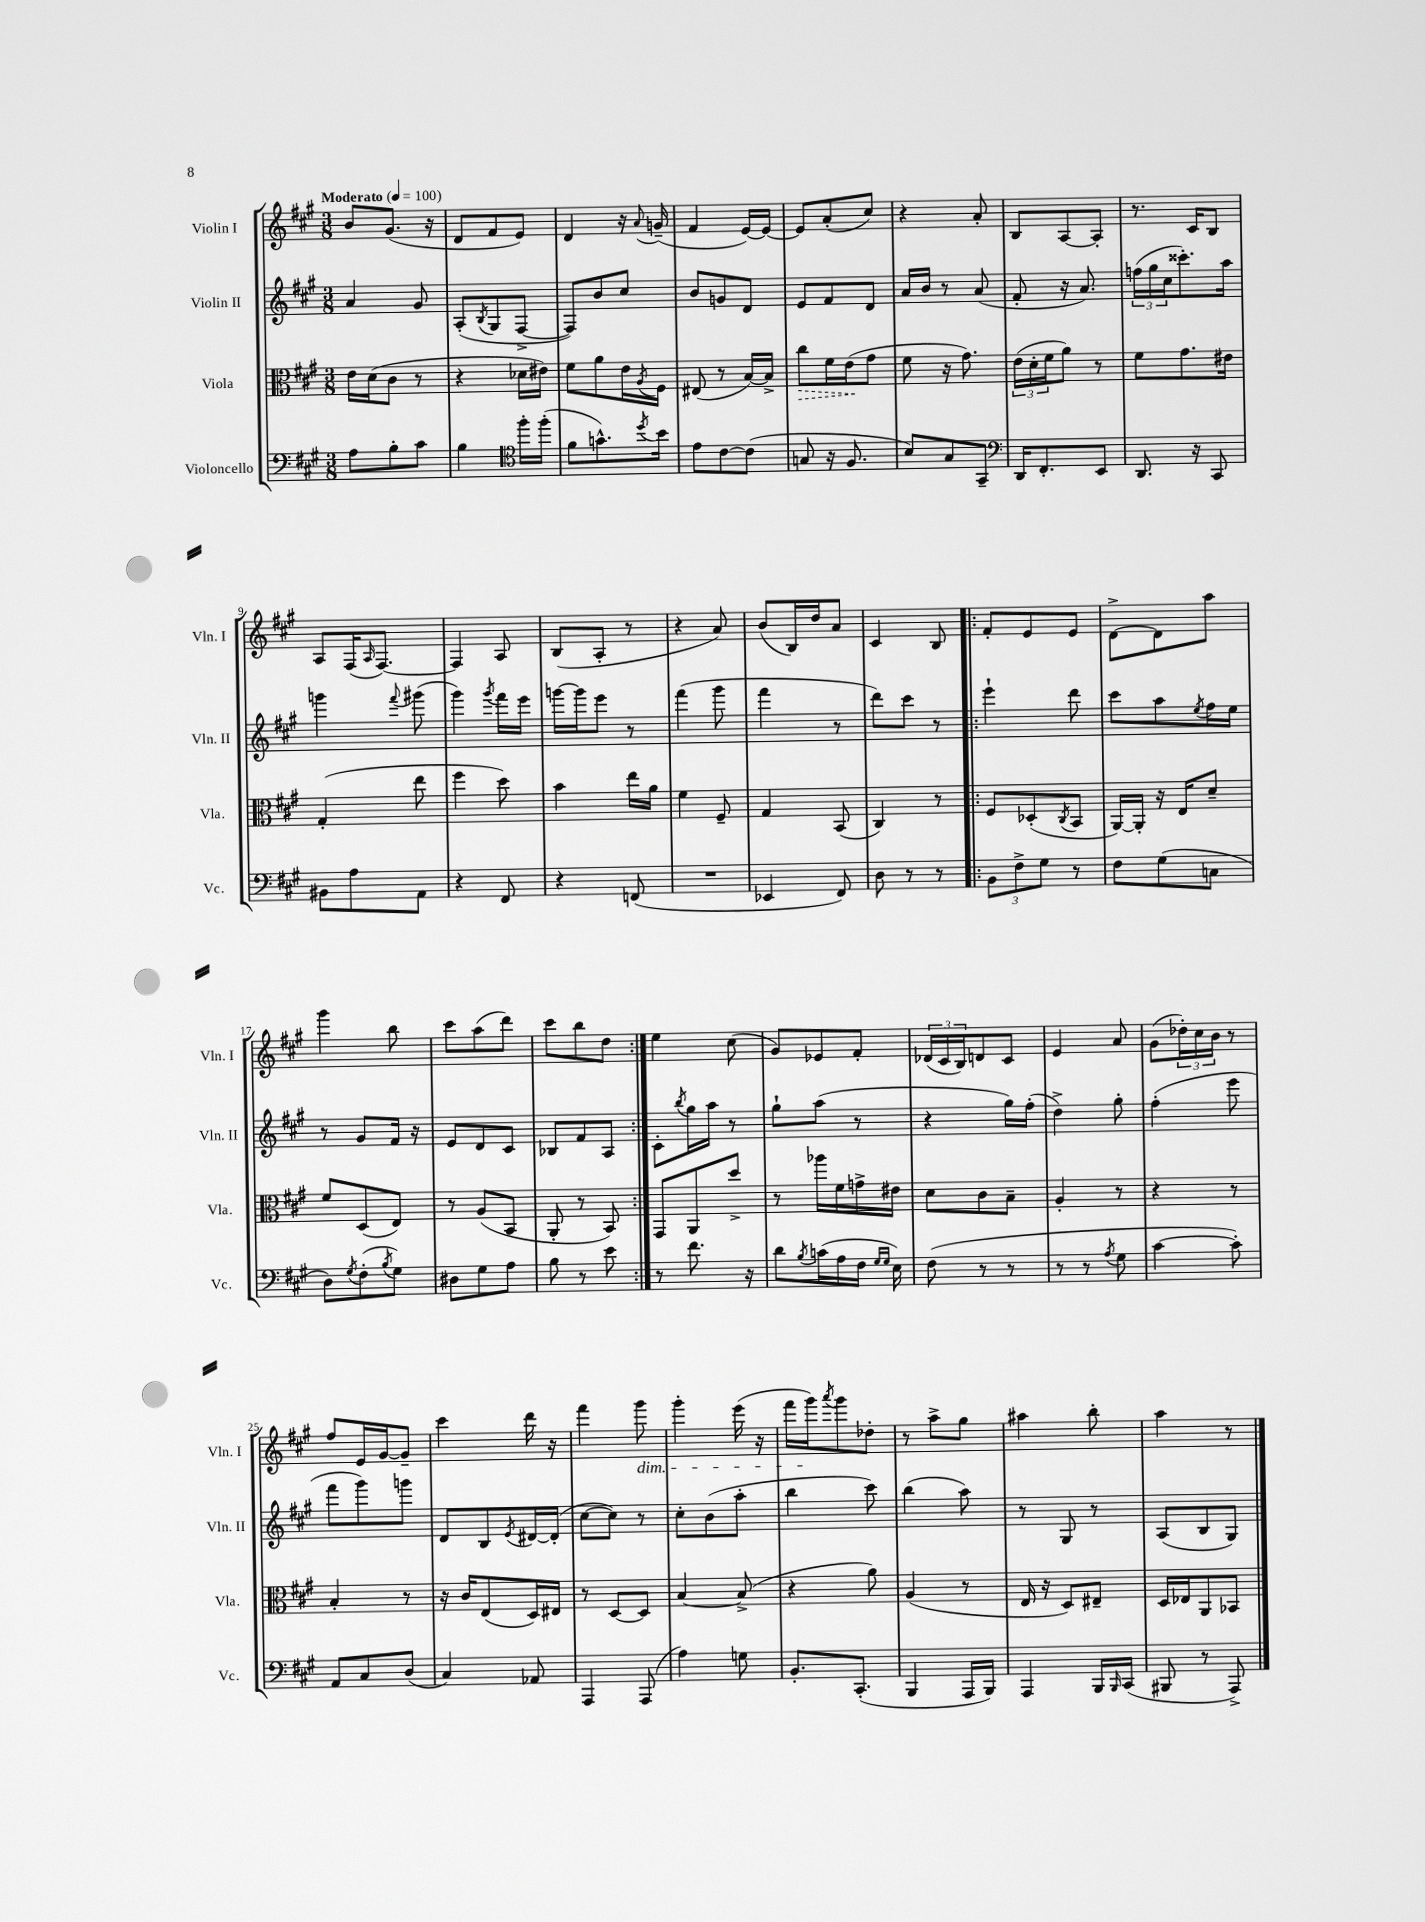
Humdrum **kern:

**kern	**kern	**kern	**kern
*staff4	*staff3	*staff2	*staff1
*clefF4	*clefC3	*clefG2	*clefG2
*k[f#c#g#]	*k[f#c#g#]	*k[f#c#g#]	*k[f#c#g#]
*M3/8	*M3/8	*M3/8	*M3/8
*MM100	*MM100	*MM100	*MM100
8A	16e	4a	8b
.	(16d	.	.
8B'	8c#	.	(8.g#
8c#	8r	8g#	.
.	.	.	16r
=	=	=	=
4B	4r	(8A'	8d
.	.	8qB	.
.	.	8G#	8f#
*clefC4	*	*	*
16ff#'	16d-	[8F#^	8e)
(16ff#'	16e#)	.	.
=	=	=	=
8f#	8f#	8F#])	4d
8.g^^)	8a	8b	.
.	16e	8cc#	16r
8qdd	8qA	.	8qqa
16b	16F#	.	(16g~
=	=	=	=
8e	(8E#	8b	4f#
[8c#	8r	8g	.
(8c#]	[16B)	8d	[16e)
.	16B^]	.	16e_
=	=	=	=
8G	8cc#	8e	8e]
16r	16f#	8f#	(8a'
8.F#	(16e	.	.
.	8g#	8d	8cc#)
=	=	=	=
8B)	8f#	16a	4r
.	.	16b	.
8G#	16r	8r	.
.	8.g#)	.	.
8GG#~	.	(8a	8a'
=	=	=	=
*clefF4	*	*	*
16DD	(24e	8f#'	8B
.	24d'	.	.
8.FF#'	.	.	.
.	24f#	.	.
.	8a)	16r	[8A
.	.	8.a)	.
8EE	8r	.	8A']
=	=	=	=
8.DD	8f#	(24ff	8.r
.	.	24gg#	.
.	.	24cc#	.
.	8.g#	8.ccc##')	.
16r	.	.	16c#
8CC#	.	.	8B
.	16e#	16aa	.
=	=	=	=
8BB#	(4G#'	4ggg	8A
8A	.	.	(16F#
.	.	.	16qqA
.	.	.	[8.F#)
.	.	8qqfff#	.
8AA	8ee	(8ggg#	.
=	=	=	=
4r	4ff#	4ggg#)	4F#]
.	.	8qggg#	.
8FF#	8dd)	16fff#	8A
.	.	16eee	.
=	=	=	=
4r	4b	[16ggg	(8B
.	.	16ggg]	.
.	.	8eee	8A'
(8FF	16ee	8r	8r
.	16a	.	.
=	=	=	=
4.r	4f#	(4fff#	4r
.	8F#~	8ggg#	8a)
=	=	=	=
4EE-	4G#	4fff#	(8b
.	.	.	16B)
.	.	.	16dd
8FF#)	(8BB	8r	8a
=	=	=	=
8D	4C#)	8ddd)	4c#
8r	.	8ccc#	.
8r	8r	8r	8B
=!|:	=!|:	=!|:	=!|:
12BB	8F#	4eee`	8f#'
12F#^	.	.	.
.	(8D-'	.	8e
12G#	.	.	.
.	8qC#	.	.
8r	8BB	8ddd	8e
=	=	=	=
8F#	[16AA)	8ccc#	[8d^
.	16AA']	.	.
(8G#	16r	8aa	8d]
.	16E	.	.
.	.	8qee	.
8C	8d~	16ff#	8aa
.	.	16ee	.
=	=	=	=
8D)	8f#	8r	4ggg#
8qG#	.	.	.
(8F#'	(8D	8g#	.
8qB	.	.	.
8G#)	8E)	16f#	8bb
.	.	16r	.
=	=	=	=
8D#	8r	8e	8ccc#
8G#	(8A	8d	(8aa
8A	8BB	8c#	8ddd)
=	=	=	=
8B	8AA'	8B-	8ccc#
8r	8r	8f#	8bb
8e	8BB)	8A	8dd
=:|!	=:|!	=:|!	=:|!
8r	8GG#	8c#'	4ee
.	.	8qbb	.
8.f#	8AA	16gg#	.
.	.	16aa	.
.	8dd^	8r	(8cc#
16r	.	.	.
=	=	=	=
8d	8r	8gg#`	8g#)
8qB	.	.	.
(16c	16aa-	(8aa	8e-
16A	16f#	.	.
16F#	16g^	8r	8f#'
16qqG#	.	.	.
16qqG#	.	.	.
16E)	16e#	.	.
=	=	=	=
(8F#	8d	4r	(24d-
.	.	.	24c#
.	.	.	24B)
8r	8c#	.	8d
8r	8B~	16gg#)	8c#
.	.	(16ff#'	.
=	=	=	=
8r	4A'	4dd^)	4e
8r	.	.	.
8qA	.	.	.
8G#	8r	8gg#'	8a
=	=	=	=
[4c#	4r	(4ff#'	(8g#
.	.	.	24dd-')
.	.	.	24cc#
.	.	.	24b
8c#'])	8r	8eee	8r
=	=	=	=
8AA	4B'	8fff#	8ff#
8C#	.	8ggg#)	16e
.	.	.	[16g#
(8D	8r	8ggg	8g#~]
=	=	=	=
4C#)	16r	8d	4ccc#
.	16c#	.	.
.	(8E	8B	.
.	.	8qe	.
8AA-	16D)	[16d#	16ddd
.	16E#	(16d#']	16r
=	=	=	=
4AAA	8r	[8cc#	4fff#
.	[8D	8cc#])	.
(8AAA	8D]	8r	8ggg#
=	=	=	=
4A)	[4B	8cc#'	4ggg#'
.	.	(8b	.
8G	(8B^]	8aa'	(16eee
.	.	.	16r
=	=	=	=
8.BB'	4r	4bb	16fff#
.	.	.	16ggg#)
.	.	.	8qaaa
.	.	.	8ggg#
(8.CC#'	.	.	.
.	8a)	8ccc#)	8dd-'
=	=	=	=
4BBB	(4A	(4bb	8r
.	.	.	8aa^
16AAA	8r	8aa)	8gg#
16BBB)	.	.	.
=	=	=	=
4AAA	16E	8r	4aa#
.	16r	.	.
.	8D)	8G#	.
16BBB	8E#~	8r	8bb'
16qqBBB	.	.	.
(16CC#	.	.	.
=	=	=	=
8BBB#	16D	(8A	4aa
.	16E-	.	.
8r	8AA	8B	.
8AAA^)	8BB-	8G#)	8r
==	==	==	==
*-	*-	*-	*-
